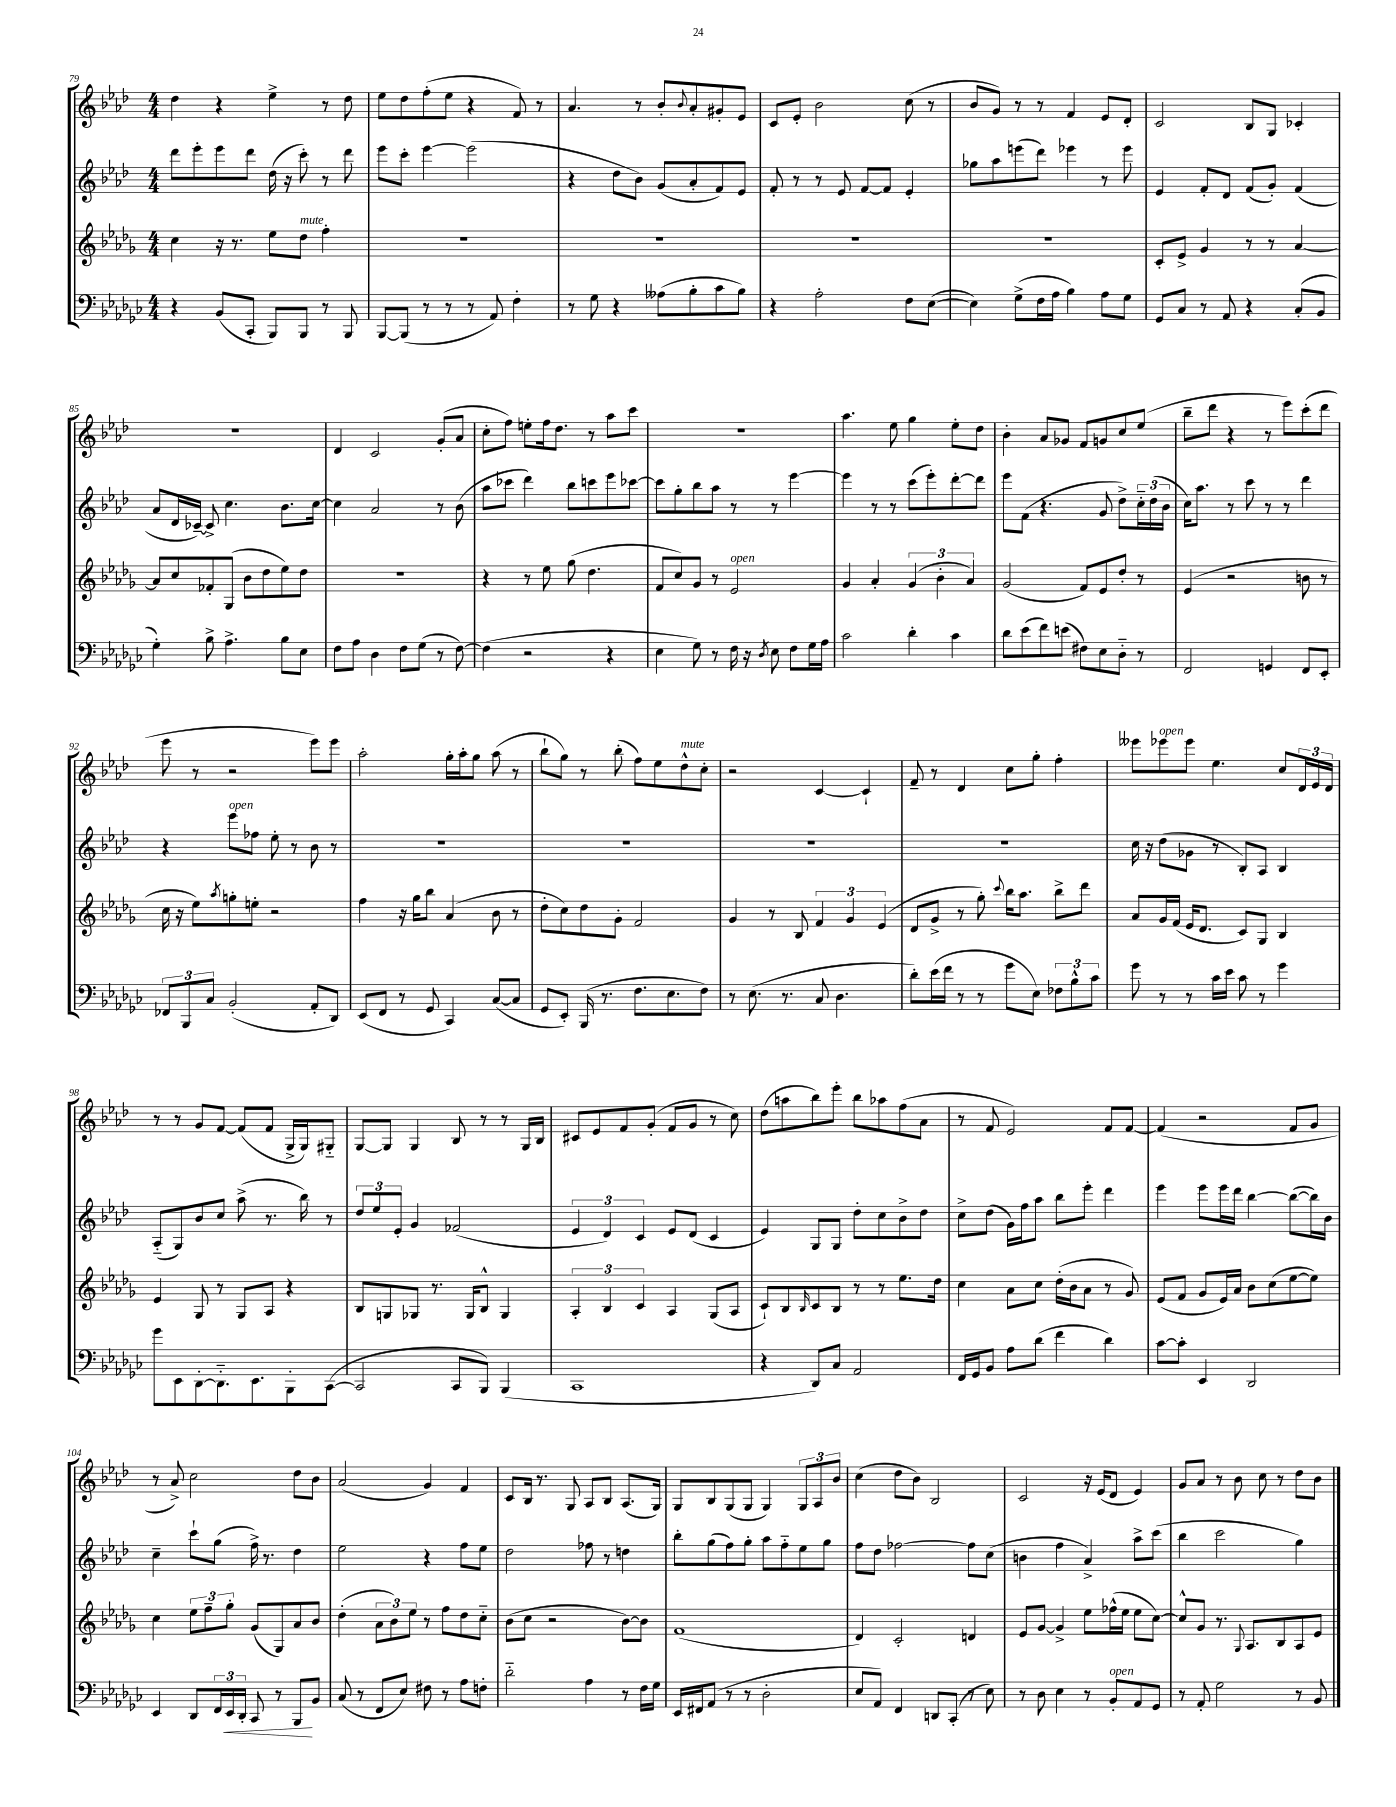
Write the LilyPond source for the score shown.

<<
\new StaffGroup <<
\new Staff = "s0" {
    \clef treble \key aes \major \numericTimeSignature \time 4/4
    des''4 r4 ees''4-> r8 des''8 |
    ees''8 des''8 f''8-.( ees''8 r4 f'8) r8 |
    aes'4. r8 bes'8-. \appoggiatura { bes'8 } aes'8-. gis'8-. ees'8 |
    c'8 ees'8-. bes'2 c''8( r8 |
    bes'8 g'8) r8 r8 f'4 ees'8 des'8-. |
    c'2 bes8 g8 ces'4-. |
    R1 |
    des'4 c'2 g'8-.( aes'8 |
    c''8-. f''8) e''8-. f''16 des''8. r8 aes''8 c'''8 |
    r1 |
    aes''4. ees''8 g''4 ees''8-. des''8 |
    bes'4-. aes'8 ges'8 f'8 g'8 c''8 ees''8( |
    bes''8-- des'''8 r4 r8 ees'''8) c'''8-.( des'''8 |
    ees'''8 r8 r2 ees'''8) ees'''8 |
    aes''2-. g''16-. aes''16-. g''8 aes''8( r8 |
    bes''8-! g''8) r8 bes''8-.( f''8) ees''8 des''8-^^\markup { \italic "mute" } c''8-. |
    r2 c'4~ c'4-! |
    f'8-- r8 des'4 c''8 g''8-. f''4-. |
    eeses'''8 ees'''8^\markup { \italic "open" } ees'''8 ees''4. c''8 \tuplet 3/2 { des'16 ees'16 des'16 } |
    r8 r8 g'8 f'8~ f'8( f'8 g16-> g16) gis8-_ |
    g8~ g8 g4 bes8 r8 r8 g16 bes16 |
    cis'8 ees'8 f'8 g'8-.( f'8 g'8 r8 c''8) |
    des''8( a''8 bes''8) ees'''8-. bes''8 aes''8 f''8( aes'8 |
    r8 f'8 ees'2) f'8 f'8~ |
    f'4( r2 f'8 g'8 |
    r8 aes'8->) c''2 des''8 bes'8 |
    aes'2( g'4) f'4 |
    c'8 bes16 r8. g8 aes8 bes8 aes8.( g16) |
    g8 bes8 g8( g8 g4) \tuplet 3/2 { g8 aes8 bes'8 } |
    c''4( des''8 bes'8) bes2 |
    c'2 r16 ees'16( des'8 ees'4) |
    g'8 aes'8 r8 bes'8 c''8 r8 des''8 bes'8 \bar "|." |
}
\new Staff = "s1" {
    \clef treble \key aes \major \numericTimeSignature \time 4/4
    des'''8 ees'''8-. ees'''8 des'''8 des''16( r16 c'''8-.) r8 des'''8 |
    ees'''8 c'''8-. ees'''4~ ees'''2( |
    r4 des''8 bes'8) g'8( aes'8-. f'8) ees'8 |
    f'8-. r8 r8 ees'8 f'8~ f'8 ees'4-. |
    ges''8 aes''8 e'''8( des'''8) ees'''4 r8 ees'''8 |
    ees'4 f'8-. des'8 f'8( g'8-.) f'4( |
    aes'8 des'16 ces'16~--) ces'8-> c''4. bes'8. c''16~ |
    c''4 aes'2 r8 bes'8( |
    aes''8 ces'''8 des'''4) bes''8 c'''8 ees'''8 ces'''8~ |
    ces'''8 g''8-. bes''8 aes''8 r8 r8 ees'''4~ |
    ees'''4 r8 r8 c'''8( ees'''8-.) des'''8~-. des'''8 |
    ees'''8 f'8( r4. g'8 des''8->) \tuplet 3/2 { c''16-_ des''16( bes'16 } |
    c''16) aes''8. r8 c'''8 r8 r8 des'''4 |
    r4 ees'''8^\markup { \italic "open" } fes''8 ees''8-. r8 bes'8 r8 |
    R1 |
    R1 |
    R1 |
    R1 |
    c''16 r16 des''8( ges'8 r8 bes8-.) aes8 bes4 |
    aes8-_( g8) bes'8 c''8 aes''8->( r8. bes''16) r8 |
    \tuplet 3/2 { des''8 ees''8 ees'8-. } g'4 fes'2( |
    \tuplet 3/2 { ees'4 des'4) c'4 } ees'8 des'8( c'4 |
    ees'4) g8 g8 des''8-. c''8 bes'8-> des''8 |
    c''8-> des''8( g'16) f''16 aes''8 bes''8 ees'''8-. des'''4 |
    ees'''4 ees'''8 ees'''16 des'''16 bes''4~ bes''8~( bes''16) bes'16 |
    c''4-- c'''8-! g''8( f''16->) r8. des''4 |
    ees''2 r4 f''8 ees''8 |
    des''2 fes''8 r8 d''4 |
    bes''8-. g''8( f''8) g''8-. aes''8 f''8-_ ees''8 g''8 |
    f''8 des''8 fes''2~ fes''8 c''8( |
    b'4 f''4 aes'4->) aes''8-> c'''8( |
    bes''4 c'''2 g''4) \bar "|." |
}
\new Staff = "s2" {
    \clef treble \key des \major \numericTimeSignature \time 4/4
    c''4 r16 r8. ees''8 des''8^\markup { \italic "mute" } f''4-. |
    R1 |
    R1 |
    R1 |
    R1 |
    c'8-. ees'8-> ges'4 r8 r8 aes'4~ |
    aes'8 c''8 fes'8-. ges8( bes'8 des''8 ees''8) des''8 |
    r1 |
    r4 r8 ees''8 ges''8( des''4. |
    f'8 c''8) ges'8 r8 ees'2^\markup { \italic "open" } |
    ges'4 aes'4-. \tuplet 3/2 { ges'4( bes'4-. aes'4) } |
    ges'2( f'8) ees'8 des''8-. r8 |
    ees'4( r2 b'8 r8 |
    c''16 r16 ees''8) \acciaccatura { aes''8 } g''8-. e''8-. r2 |
    f''4 r16 ges''16 bes''8 aes'4( bes'8 r8 |
    des''8-. c''8) des''8 ges'8-. f'2 |
    ges'4 r8 bes8 \tuplet 3/2 { f'4 ges'4 ees'4( } |
    des'8 ges'8-> r8 ges''8-.) \appoggiatura { c'''8 } bes''16 aes''8. bes''8-> des'''8 |
    aes'8 ges'16 f'16( ees'16 des'8. c'8) ges8 bes4 |
    ees'4 ges8 r8 ges8 aes8 r4 |
    bes8 g8 ges8 r8. ges16 bes8-^ ges4 |
    \tuplet 3/2 { aes4-. bes4 c'4 } aes4 ges8( aes8 |
    c'8-!) bes8 \grace { bes16 } c'8 bes8 r8 r8 ees''8. des''16 |
    c''4 aes'8 c''8 des''16-.( bes'16 aes'8 r8 ges'8) |
    ees'8( f'8 ges'8 ees'16) aes'16 bes'8 c''8( ees''8~ ees''8) |
    c''4 \tuplet 3/2 { ees''8 f''8-- ges''8-. } ges'8( ges8) aes'8 bes'8 |
    des''4-.( \tuplet 3/2 { aes'8 bes'8) ees''8 } r8 f''8 des''8 c''8-_ |
    bes'8( c''8 r2 bes'8~) bes'8 |
    f'1( |
    des'4) c'2-. d'4 |
    ees'8 ges'8~ ges'4-> ees''8 fes''16-^( ees''16 ees''8 c''8~) |
    c''8-^ ges'8 r8. \appoggiatura { ges8 } aes8. bes8 aes8 ees'8 \bar "|." |
}
\new Staff = "s3" {
    \clef bass \key ges \major \numericTimeSignature \time 4/4
    r4 bes,8( ces,8-. bes,,8) bes,,8 r8 bes,,8 |
    bes,,8~ bes,,8( r8 r8 r8 aes,8) f4-. |
    r8 ges8 r4 aeses8( bes8-. ces'8 bes8) |
    r4 aes2-. f8 ees8~( |
    ees4) ges8->( f16 aes16 bes4) aes8 ges8 |
    ges,8 ces8 r8 aes,8 r4 ces8-.( bes,8 |
    ges4-.) bes8-> aes4.-> bes8 ees8 |
    f8 aes8 des4 f8 ges8( r8 f8~) |
    f4( r2 r4 |
    ees4 ges8) r8 f16 r16 \acciaccatura { des8 } ees8 f8 ges16 aes16 |
    ces'2 des'4-. ces'4 |
    des'8 ees'8( f'8) e'8( fis8) ees8 des8-_ r8 |
    f,2 g,4 f,8 ees,8-. |
    \tuplet 3/2 { fes,8 bes,,8 ces8 } bes,2-.( aes,8-. des,8) |
    ees,8( f,8 r8 ges,8 ces,4) ces8~( ces8 |
    ges,8 ees,8-.) bes,,16( r8. f8. ees8. f8) |
    r8 ees8.( r8. ces8 des4. |
    des'8-.) ees'16( f'16 r8 r8 ges'8 ees8) \tuplet 3/2 { fes8 bes8-^ ces'8 } |
    ges'8 r8 r8 ces'16 ees'16 ces'8 r8 ges'4 |
    ges'8 ees,8 des,8~-. des,8.-_ ees,8. bes,,8-. ces,8~( |
    ces,2 ces,8 bes,,8) bes,,4( |
    ces,1 |
    r4 des,8) ces8 aes,2 |
    f,16 ges,16 bes,8 aes8 des'8( f'4 des'4) |
    ces'8~ ces'8-. ees,4 des,2 |
    ees,4 des,8 \tuplet 3/2 { f,16 ees,16\< des,16-. } ces,8 r8 bes,,8\! bes,8 |
    ces8( r8 f,8 ees8) fis8 r8 aes8 f8-. |
    des'2-_ aes4 r8 f16 ges16 |
    ees,16 fis,16 aes,8( r8 r8 des2-. |
    ees8 aes,8) f,4 d,8 ces,8-.( r8 ees8) |
    r8 des8 ees4 r8 bes,8-.^\markup { \italic "open" } aes,8 ges,8 |
    r8 aes,8-. ges2 r8 bes,8 \bar "|." |
}
>>
>>
\layout { \context { \Score currentBarNumber = #79 } }
